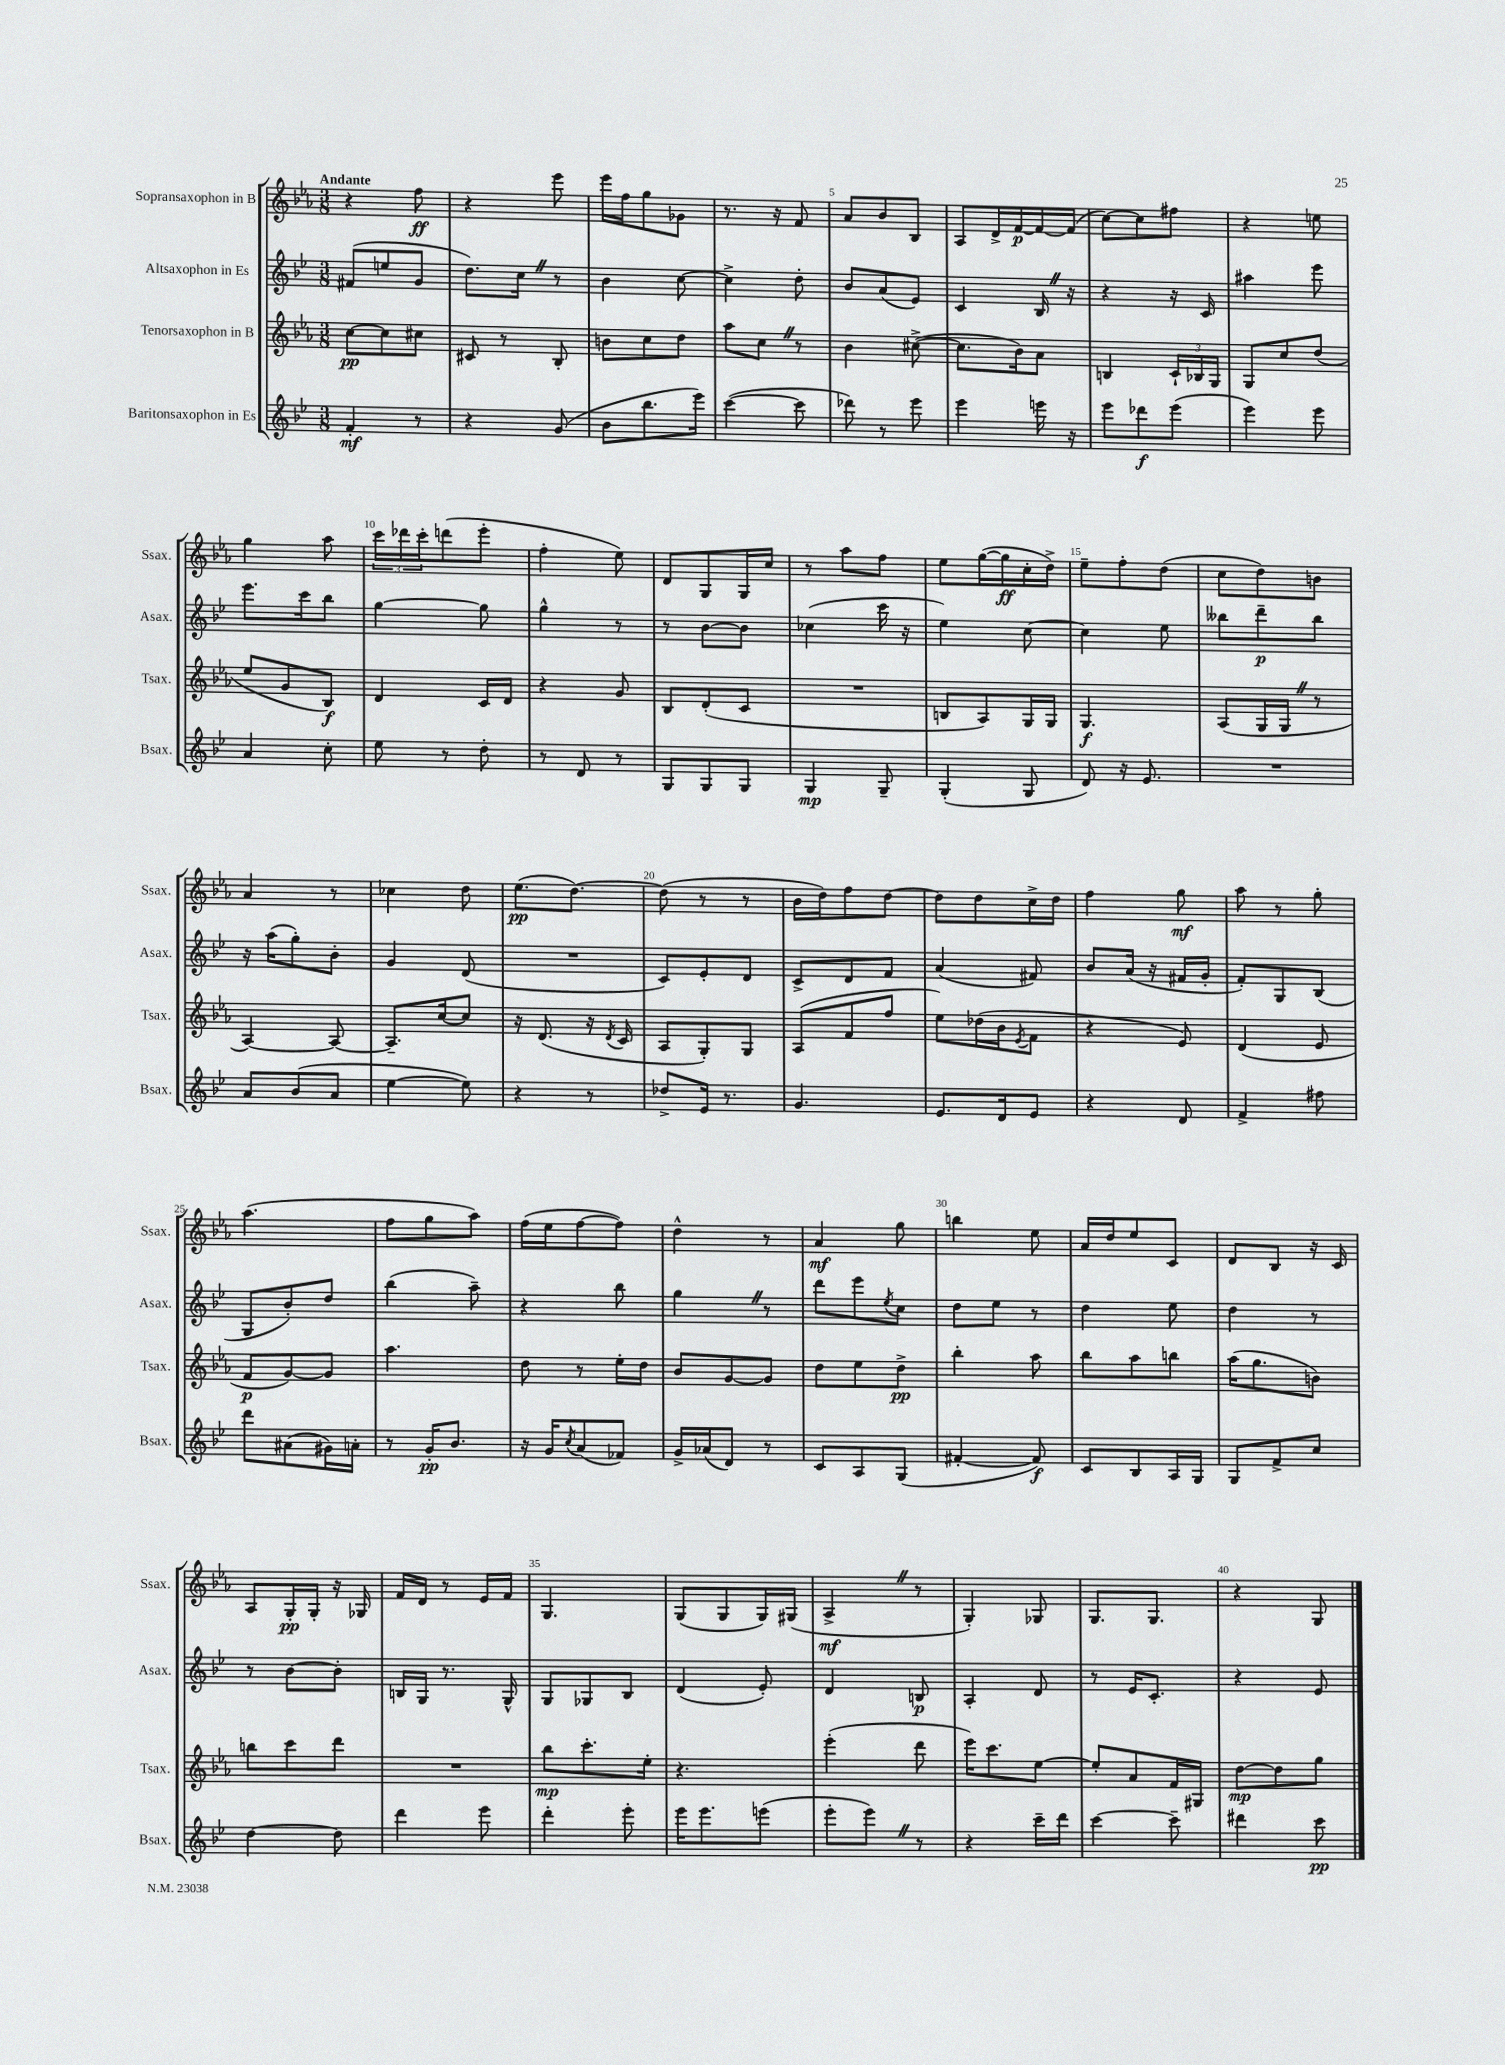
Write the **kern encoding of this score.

**kern	**kern	**kern	**kern
*staff4	*staff3	*staff2	*staff1
*clefG2	*clefG2	*clefG2	*clefG2
*k[b-e-]	*k[b-e-a-]	*k[b-e-]	*k[b-e-a-]
*M3/8	*M3/8	*M3/8	*M3/8
4f'	[8cc	(8f#	4r
.	8cc]	8ee	.
8r	8cc#	8g	8ff
=	=	=	=
4r	8c#	8.dd)	4r
.	8r	.	.
.	.	16cc	.
(8g	8B-'	8r	8eee-
=	=	=	=
8b-	8b	4b-	16eee-
.	.	.	16ff
8.bb-	8cc	.	8gg
.	8dd	[8cc	8g-
16eee-)	.	.	.
=	=	=	=
([4ccc	8aa-	4cc^]	8.r
.	8cc	.	.
.	.	.	16r
8ccc]	8r	8dd'	8f
=	=	=	=
8ddd-)	4b-	8b-	8a-
8r	.	(8a	8b-
8eee-	([8cc#^	8e-)	8B-
=	=	=	=
4eee-	8.cc#]	4c	8A-
.	.	.	16d^
.	16b-)	.	[16f
16eee	8a-	16B-	16f_
16r	.	16r	(16f]
=	=	=	=
8eee-	4B	4r	[8cc)
8ddd-	.	.	8cc]
(8eee-	24c`	16r	8ff#
.	24B-	.	.
.	.	16c	.
.	24G	.	.
=	=	=	=
4eee-)	8G	4aa#	4r
.	8cc	.	.
8eee-	(8dd	8eee-	8ee
=	=	=	=
4a	8ee-	8.eee-	4gg
.	8g	.	.
.	.	16ccc	.
8cc'	8B-)	8bb-	8aa-
=	=	=	=
8ee-	4d	[4gg	24ccc
.	.	.	24ddd-
.	.	.	24ccc'
8r	.	.	(8ddd
8dd'	16c	8gg]	8eee-'
.	16d	.	.
=	=	=	=
8r	4r	4gg^^	4ff'
8d	.	.	.
8r	8g	8r	8ee-)
=	=	=	=
8G	8B-	8r	8d
8G	(8d'	[8b-	8G
8G	8c	8b-]	16G
.	.	.	16cc
=	=	=	=
4G	4.r	(4cc-	8r
.	.	.	8aa-
8G~	.	16ccc	8ff
.	.	16r	.
=	=	=	=
(4G'	8B	4ee-)	8ee-
.	8A-)	.	([16gg
.	.	.	16gg]
8G	16G	[8cc	16cc'
.	16G	.	16dd^)
=	=	=	=
8d)	4.G	4cc]	8ee-~
16r	.	.	8ff'
8.e-	.	.	.
.	.	8ee-	(8dd
=	=	=	=
4.r	(8A-	8bb--	8cc
.	16G	8ddd~	8dd)
.	16G	.	.
.	8r	8bb--	8b
=	=	=	=
8a	[4A-)	16r	4a-
.	.	(16aa	.
(8b-	.	8gg')	.
8a	8A-_	8b-'	8r
=	=	=	=
[4ee-	8.A-~]	4g	4cc-
.	[16cc	.	.
8ee-])	8cc]	(8d	8dd
=	=	=	=
4r	16r	4.r	(8.ee-
.	(8.d	.	.
.	.	.	[8.dd)
8r	16r	.	.
.	8qd	.	.
.	16c	.	.
=	=	=	=
8dd-^	8A-	8c)	(8dd]
16e-	8G')	8e-'	8r
8.r	.	.	.
.	8G	8d	8r
=	=	=	=
4.g	(8A-	8c^	16b-
.	.	.	16dd)
.	8f	8d	8ff
.	8ff	8f	[8dd
=	=	=	=
8.e-	8ee-)	(4a	8dd]
.	(16dd-	.	8dd
16d	16b-	.	.
.	8qe-	.	.
8e-	8f	8f#)	16cc^
.	.	.	16dd
=	=	=	=
4r	4r	8b-	4ff
.	.	(16a	.
.	.	16r	.
8d	8e-)	16f#	8gg
.	.	16g'	.
=	=	=	=
4f^	(4d	8f')	8aa-
.	.	8G	8r
8ff#	8e-	(8B-	8gg'
=	=	=	=
8ddd	8f	8G	(4.aa-
(8a#	[8g)	8b-')	.
16g#)	8g]	8dd	.
16a'	.	.	.
=	=	=	=
8r	4.aa-	(4bb-	8ff
16g'	.	.	8gg
8.b-	.	.	.
.	.	8aa~)	8aa-)
=	=	=	=
16r	8dd	4r	(16ff
16g	.	.	16ee-
8qcc	.	.	.
(8a	8r	.	[8ff
8f-)	16ee-'	8bb-	8ff])
.	16dd	.	.
=	=	=	=
16g^	8b-	4gg	4dd^^
(16a-	.	.	.
8d)	[8g	.	.
8r	8g]	8r	8r
=	=	=	=
8c	8dd	8ddd	4a-
8A	8ee-	8eee-	.
.	.	8qee-	.
(8G	8dd^	8cc	8gg
=	=	=	=
[4f#'	4bb-'	8dd	4bb
.	.	8ee-	.
8f#])	8aa-	8r	8ee-
=	=	=	=
8c	8bb-	4dd	16a-
.	.	.	16dd
8B-	8aa-	.	8ee-
16A	8bb	8ee-	8c
16G	.	.	.
=	=	=	=
8G	(16aa-	4dd	8d
.	8.gg	.	.
8f^	.	.	8B-
8cc	8b)	8r	16r
.	.	.	16c
=	=	=	=
[4dd	8bb	8r	8A-
.	8ccc	[8b-	16G'
.	.	.	16G'
8dd]	8ddd	8b-']	16r
.	.	.	16G-
=	=	=	=
4ddd	4.r	16B	16f
.	.	16G	16d
.	.	8.r	8r
8eee-	.	.	16e-
.	.	16G^^	16f
=	=	=	=
4ddd'	8bb-	8G	4.G
.	8.ccc'	8G-	.
8eee-'	.	8B-	.
.	16ee-'	.	.
=	=	=	=
16eee-	4.r	(4d	(8G
8.eee-	.	.	.
.	.	.	8G
(8eee	.	8e-')	16G)
.	.	.	(16G#
=	=	=	=
8eee-'	(4eee-'	4d	4A-^
8eee-)	.	.	.
8r	8ddd	8B	8r
=	=	=	=
4r	16eee-)	4A'	4G')
.	8.ccc	.	.
16ccc~	[8ee-	8d	8G-
16ddd	.	.	.
=	=	=	=
[4ccc	8ee-']	8r	8.G
.	8a-	16e-	.
.	.	8.c'	8.G
8ccc~]	16f	.	.
.	16G#	.	.
=	=	=	=
4ddd#	[8dd	4r	4r
.	8dd]	.	.
8ccc	8gg	8e-	8G
==	==	==	==
*-	*-	*-	*-
